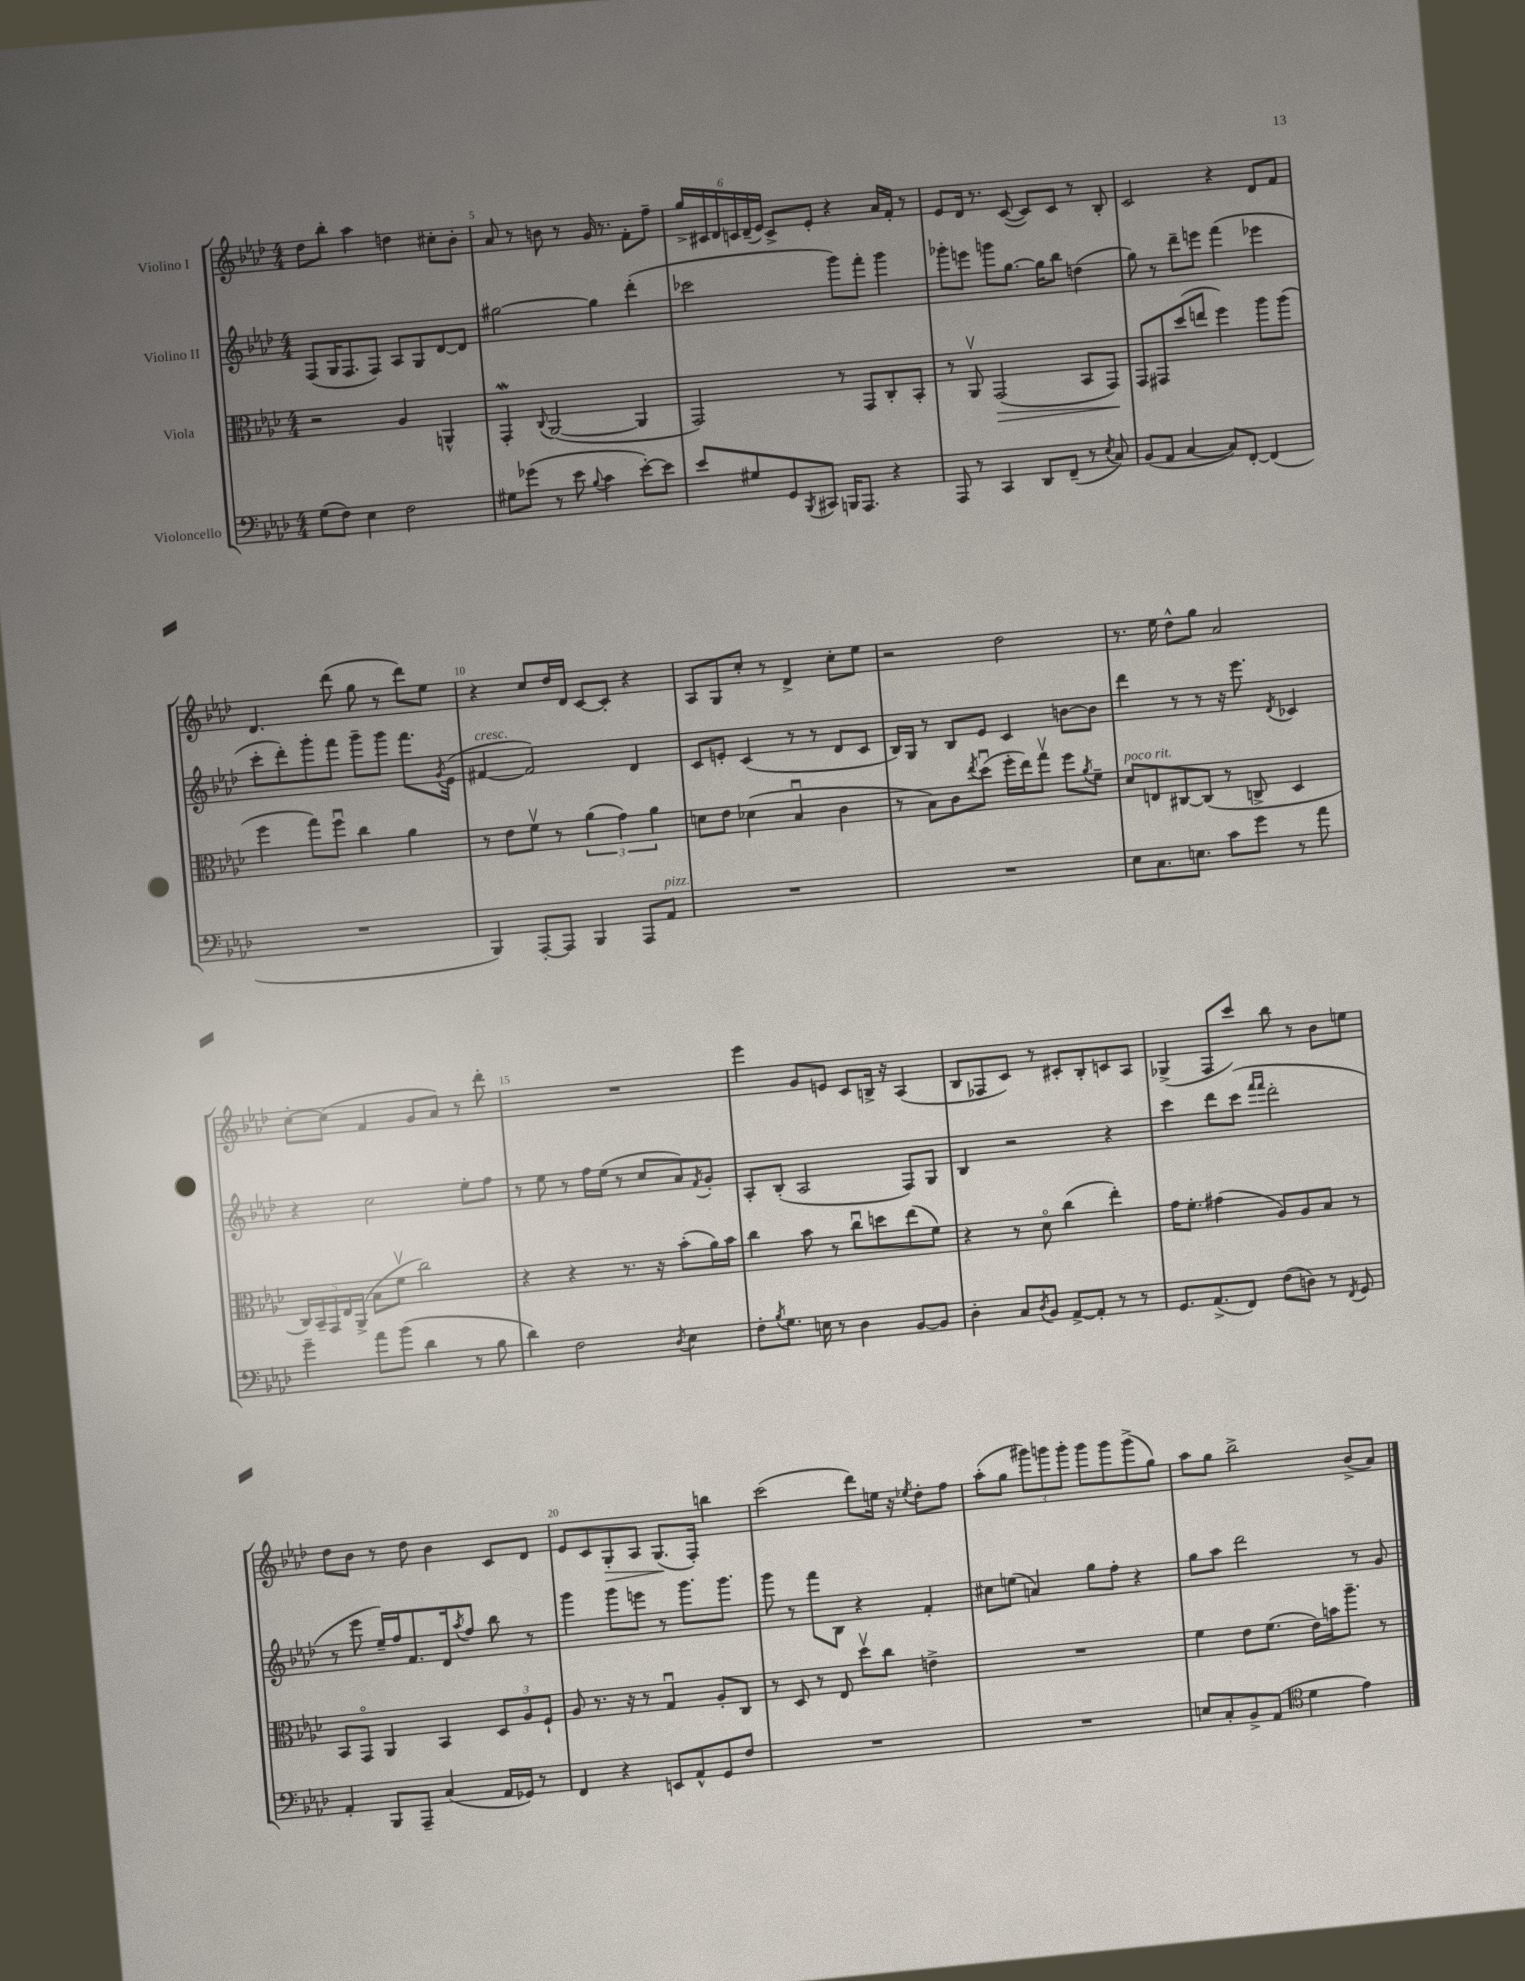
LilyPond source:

<<
\new StaffGroup <<
\new Staff = "s0" \with { instrumentName = "Violino I" } {
    \clef treble \key aes \major \numericTimeSignature \time 4/4
    des''8 bes''8-. aes''4 d''4 cis''8-. bes'8-. |
    aes'8 r8 b'8 r8 g'16 r8. f'8-. f''8-- |
    \tuplet 6/4 { g''16-> cis'16 des'16 c'16 des'16--( ees'16) } c'8-> ees'8-. r4 aes'16 f'16-. r8 |
    ees'8 des'16 r8. c'8~( c'8) c'8 r8 bes8-. |
    c'2 r4 des'8 f'8 |
    des'4. des'''8( g''8 r8 des'''8) ees''8 |
    r4 c''8 des''16 des'16 c'8~ c'8-. r4 |
    aes8 g8 c''8-. r8 des'4-> c''8-. ees''8 |
    r2 des''2 |
    r8. ees''16 des''8-^ g''8 aes'2 |
    c''8~-. c''8( f'4 g'8 aes'8) r8 des'''8-. |
    R1 |
    ees'''4 g'8 e'8 c'8 b16-> r16 aes4( |
    bes8 fes8 c'8) r8 cis'8-. bes8-. c'8 aes8 |
    ges4->( f8 c'''8) bes''8 r8 bes'8 e''8 |
    des''8 bes'8 r8 des''8 bes'4 c'8 des'8 |
    ees'8 c'8 g8-.\> aes8 g8.\!( f16-.) b''4 |
    c'''2( des'''8) e''16 r16 \acciaccatura { ees''8 } des''8-. f''8 |
    aes''8-.( g''8 \tuplet 3/2 { gis'''8) g'''8 g'''8-. } g'''8 g'''8 g'''8->( g''8) |
    aes''8 g''8 bes''2-> bes'8->( aes'8) \bar "|." |
}
\new Staff = "s1" \with { instrumentName = "Violino II" } {
    \clef treble \key aes \major \numericTimeSignature \time 4/4
    f8( g16 f8. f8) aes8 g8 des'8~ des'8 |
    gis''2~ gis''4 des'''4-.( |
    ces'''2 g'''8) f'''8-. g'''4 |
    ges'''8-. e'''8 g'''8 g''8.~ g''16 bes''8 d''4( |
    g''8) r8 des'''8-- e'''8 f'''4( ees'''4 |
    c'''8-. des'''8-.) g'''8-. f'''8 g'''8-- g'''8 f'''8. \acciaccatura { g'8 } ees'16( |
    fis'4~^\markup { \italic "cresc." } fis'2) des'4 |
    c'8 e'8-. c'4( r8 r8 des'8 c'8 |
    bes16) g16 r8 bes8 ees'8 c'4 b'8~ b'8 |
    des'''4 r8 r8 r16 ees'''8. \acciaccatura { des'8 } ces'4 |
    r4 c''2 ees''8-. f''8 |
    r8 ees''8 r8 f''16 ees''16( r8 c''8 aes'8) \acciaccatura { f'8 } g'8-. |
    aes8-. bes8-.( aes2 f8) g8 |
    bes4 r2 r4 |
    c'''4 des'''8 c'''8( \grace { f'''16 f'''16 } des'''2-. |
    r8 ees'''8 ees''16--) f''16 f'8. des'16 \acciaccatura { aes''8 } f''8 bes''8 r8 |
    g'''4 g'''8 e'''8 r8 g'''8. g'''8. |
    g'''8 r8 f'''8 bes8 r4 f'4-. |
    cis''8 e''8( a'4) g''8 f''8-. r4 |
    g''8 aes''8 des'''2 r8 g'8 \bar "|." |
}
\new Staff = "s2" \with { instrumentName = "Viola" } {
    \clef alto \key aes \major \numericTimeSignature \time 4/4
    r2 aes4 a,4-^ |
    g,4-.\mordent \appoggiatura { c8 } aes,2~( aes,4 |
    g,2) r8 g,8 c8-. bes,8-. |
    r8 aes,8\upbow g,2\>( bes,8 g,8\!) |
    g,8 gis,8 des''8( e''8 f''4) aes''8 aes''8( |
    f''4 g''8) f''8\downbow c''4 aes'4 |
    r8 ees'8 f'8\upbow r8 \tuplet 3/2 { aes'4( g'4) aes'4 } |
    d'8 ees'8 des'4( bes4\downbow c'4 |
    r8 bes8) c'8 \acciaccatura { ees''8 } des''8\downbow( f''16-. ees''16) g''8\upbow f''8 \acciaccatura { aes'8 } f'8-- |
    des'8^\markup { \italic "poco rit." } e8 cis8~ cis8( r8 c8-> des4 |
    \tuplet 5/4 { c16) bes,16-- g,16 ees16 aes,16->( } bes8 f'8\upbow c''2) |
    r4 r4 r8. r16 bes'8-.( aes'16) bes'16 |
    c''4 bes'8 r8 c''8\downbow d''8 ees''8( f'8) |
    r4 r8 des'8\flageolet c''4( ees''4-.) |
    g'16 f'8.-. gis'4( aes8) aes8 bes8 r8 |
    bes,8 g,8\flageolet aes,4 bes,4 \tuplet 3/2 { des8 aes8 f8-! } |
    aes8 r8. r16 r8 g4\downbow aes8-. c8 |
    r8 des8 r8 ees8 des''8\upbow c''8 e'4-> |
    R1 |
    f'4 ees'8 f'8.( ees'16) b'16 aes''8.-- r8 \bar "|." |
}
\new Staff = "s3" \with { instrumentName = "Violoncello" } {
    \clef bass \key aes \major \numericTimeSignature \time 4/4
    g8( f8) ees4 f2 |
    gis8 ges'8( r8 ees'8 \appoggiatura { bes8 } c'4 ees'8~-.) ees'8 |
    ees'8 gis8 g,8 \acciaccatura { bes,,8 } cis,8 b,,16 aes,,8. r4 |
    aes,,8 r8 c,4 des,8 f,8--( r8 \acciaccatura { ees8 } c8) |
    bes,8( aes,8 c4~ c8) f,8~-. f,4( |
    R1 |
    bes,,4) aes,,8~-. aes,,8 bes,,4 aes,,8 aes,8^\markup { \italic "pizz." } |
    R1 |
    R1 |
    ees8 c8. e8. c'8 g'8 r8 aes'8 |
    g'4-- aes'8 bes'8( des'4 r8 bes8 |
    des'4) f2 \acciaccatura { des8 } ees4 |
    f8-. \acciaccatura { bes8 } g8. e16 r8 des4 bes,8~ bes,8 |
    des4-. c8 \acciaccatura { des8 } bes,8 aes,8~-> aes,8-. r8 r8 |
    g,8. aes,8.->( f,8) f8( d8) r8 \acciaccatura { f,8 } g,8 |
    aes,4-. bes,,8 aes,,8-- c4( aes,16 ges,16) r8 |
    f,4 r4 e,8 aes,8-^ g,8 f8 |
    R1 |
    R1 |
    e8 c8-. bes,8-> aes,8( \clef tenor des'4 ees'4) \bar "|." |
}
>>
>>
\layout { \context { \Score currentBarNumber = #4 \override BarNumber.break-visibility = ##(#f #t #t) barNumberVisibility = #(every-nth-bar-number-visible 5) } }
